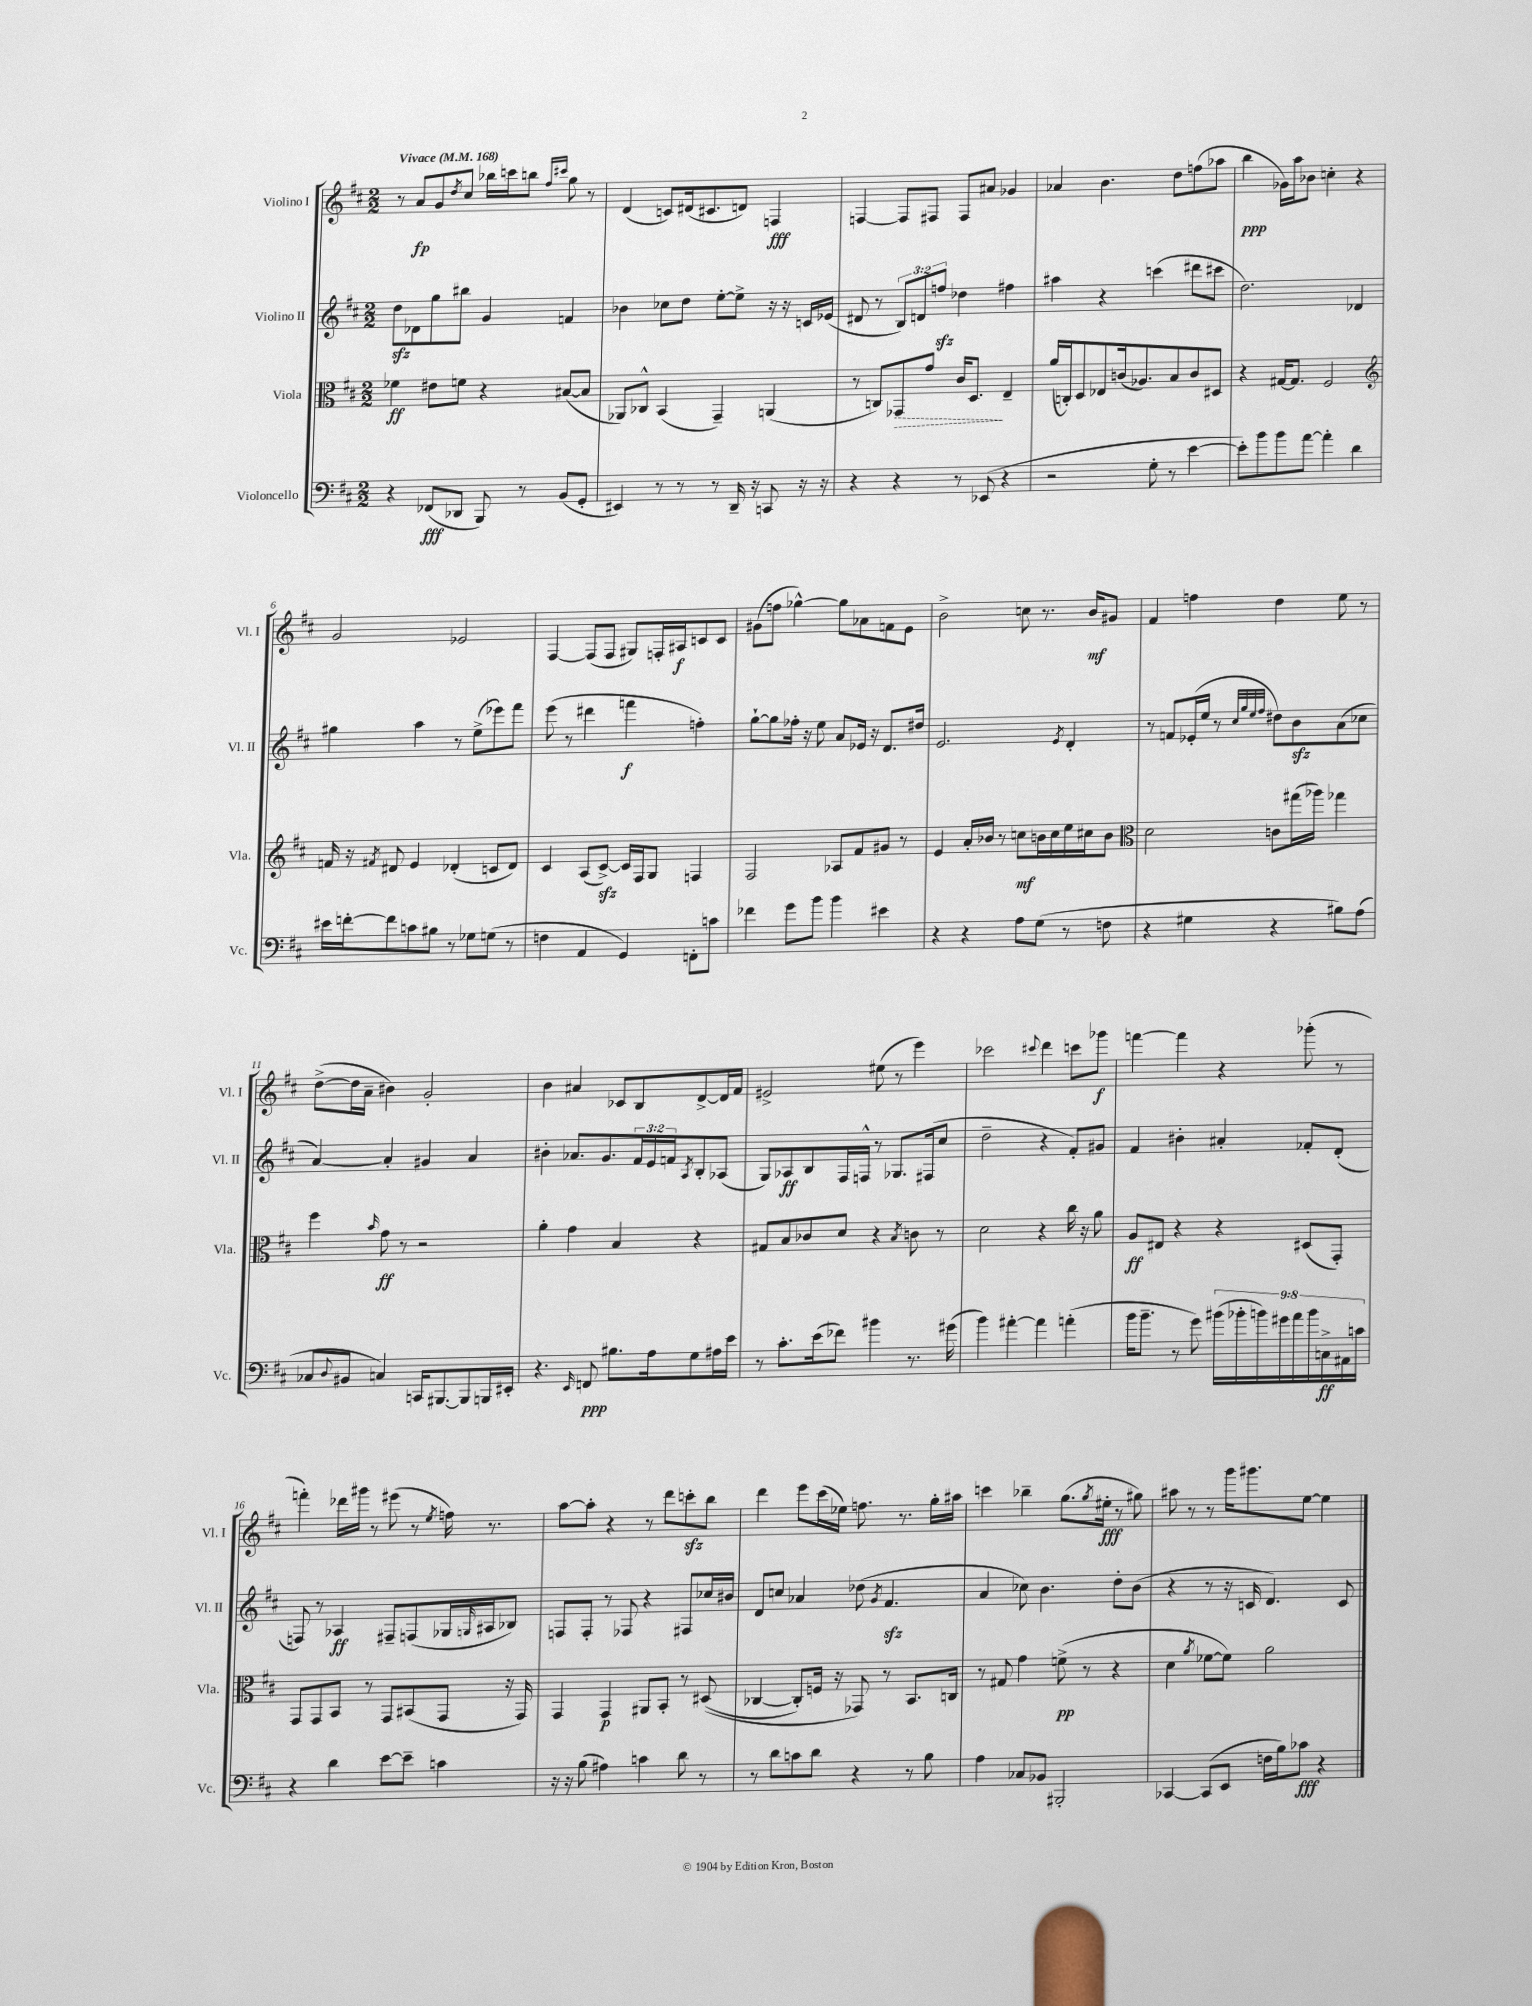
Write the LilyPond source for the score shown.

<<
\new StaffGroup <<
\new Staff = "s0" \with { instrumentName = "Violino I" shortInstrumentName = "Vl. I" } {
    \clef treble \key d \major \numericTimeSignature \time 2/2 \tempo "Vivace" 4 = 168
    r8 a'8\fp g'8 \acciaccatura { d''8 } cis''8 bes''16 c'''16 b''8 \grace { fis''16 cis'''16 } g''8 r8 |
    d'4( c'8) dis'16( cis'8. d'8) f4\fff |
    f4~ f8 fis8 fis8 ais'8 ges'4 |
    aes'4 b'4. d''8 f''8( aes''8 |
    b''4\ppp ges'16) a''16 bes'8 c''4-. r4 |
    g'2 ees'2 |
    fis4~ fis8( fis8 gis8) f16-. ais16\f c'8 c'8 |
    gis'8( f''8 ges''4~-^) ges''8 aes'8 f'8 e'8 |
    b'2-> c''8 r8. b'16\mf gis'8 |
    fis'4 f''4 d''4 e''8 r8 |
    d''8~->( d''16 a'16-- bis'4) g'2-. |
    b'4 ais'4 ces'8 b8 d'8~-> d'16 fis'16 |
    eis'2-> eis''8( r8 e'''4) |
    ces'''2 \appoggiatura { cis'''8 } d'''4 c'''8 ges'''8\f |
    f'''4~ f'''4 r4 ges'''8-.( r8 |
    f'''4-.) des'''16 gis'''16 r8 eis'''8( r8 \acciaccatura { e''8 } f''16) r8. |
    a''8~ a''8-. r4 r8 d'''8 c'''8-.\sfz b''8 |
    d'''4 e'''8 cis'''16( ees''16) f''8. r8. g''16-. ais''16 |
    c'''4 bes''4-- g''8.( \acciaccatura { g''8 } eis''16-.\fff r8 gis''8) |
    ais''8 r8 r8 g'''16 gis'''8. e''8~ e''4 \bar "|." |
}
\new Staff = "s1" \with { instrumentName = "Violino II" shortInstrumentName = "Vl. II" } {
    \clef treble \key d \major \numericTimeSignature \time 2/2 \override Staff.TupletNumber.text = #tuplet-number::calc-fraction-text
    d''8\sfz des'8 g''8 bis''8 g'4 f'4 |
    bes'4 ces''8 d''8 e''8~-. e''8-> r16 r16 c'16 ees'16( |
    dis'8 r8 \tuplet 3/2 { b8) d'8 f''8\sfz } des''4 fis''4 |
    ais''4 r4 c'''4( dis'''8 cis'''8 |
    d''2.) des'4 |
    gis''4 a''4 r8 e''8->( ees'''8) fis'''8 |
    e'''8( r8 dis'''4 f'''4\f f''4-.) |
    g''8~-! g''8 fes''16-. r16 e''8 a'8 ees'16 r16 d'8. dis''16 |
    e'2. \acciaccatura { e'8 } d'4-. |
    r8 f'8 ees'16-.( e''16 r8 \grace { cis''32 g''32 e''32 fis''32 } dis''8) b'8\sfz a'8( ces''8 |
    a'4~) a'4-. gis'4 a'4 |
    bis'4-. aes'8. g'8. \tuplet 3/2 { fis'16 e'16 f'16 } \acciaccatura { a8 } b8-. aes8( |
    g8) aes8\ff b8 fis16 f16-^ r8 ges8. fis16( cis''8 |
    d''2-- r4 fis'8-.) gis'8 |
    fis'4 bis'4-. ais'4-. fes'8-. d'8-.( |
    f8) r8 aes4\ff fis8-- f8( ges16 \grace { g16 } ais16 bes8) |
    f8 f8-. r8 fes8 r4 fis8 ces''16 bis'16 |
    d'8 c''8 aes'4 des''8( \acciaccatura { g'8 } fis'4.\sfz |
    a'4 ces''8) b'4. d''8-. b'8( |
    r4 r8 r16 c'16 d'4.) c'8 \bar "|." |
}
\new Staff = "s2" \with { instrumentName = "Viola" shortInstrumentName = "Vla." } {
    \clef alto \key d \major \numericTimeSignature \time 2/2
    fes'4\ff eis'8 f'8 r4 bis8~( bis8 |
    aes,8) ces8-^ b,4( g,4--) a,4( |
    r8 c8) \once \override Hairpin.style = #'dashed-line ges,8\> g'8 cis'16 d8.\! e4-- |
    a'16( c16-.) d8 ees8 c'16( aes8.) b8 c'8 dis8 |
    r4 gis16~ gis8. fis2 |
    \clef treble f'16 r16 \acciaccatura { fis'8 } dis'8 e'4 des'4-.( c'8 des'8) |
    cis'4 a8( cis'8~->\sfz) cis'16 fis16 g8 f4 |
    fis2 aes8 fis'8 gis'8 r8 |
    e'4 a'16-. bes'16 r8 c''8\mf b'16 c''16 e''16 cis''16 b'8 |
    \clef alto d'2 c'8 gis''16( aes''16) ges''4 |
    fis''4 \grace { b'16 } g'8\ff r8 r2 |
    a'4-. g'4 b4 r4 |
    gis8 b8 ces'8 d'8 r4 \acciaccatura { b8 } c'8 r8 |
    d'2 r4 cis''16 r16 a'8 |
    a8\ff eis8 r4 r4 dis8( g,8-.) |
    g,8 g,8 b,8 r8 g,8 bis,8( g,8 r16 g,16) |
    g,4 g,4\p ais,8 b,8-. r8 dis8(\( |
    ces4~ ces8-.) f16 r16 ges,8\) r8 b,8. c16 |
    r8 gis8 g'4 f'8->\pp( r8 r4 |
    d'4 \acciaccatura { a'8 } fes'8~ fes'8) a'2 \bar "|." |
}
\new Staff = "s3" \with { instrumentName = "Violoncello" shortInstrumentName = "Vc." } {
    \clef bass \key d \major \numericTimeSignature \time 2/2 \override Staff.TupletNumber.text = #tuplet-number::calc-fraction-text
    r4 fes,8\fff( des,8 b,,8) r8 b,8( g,8-. |
    eis,4) r8 r8 r8 d,16-- r16 c,8 r16 r16 |
    r4 r4 r8 ees,8( r4 |
    r2 g8-. r8 e'4~ |
    e'8-.) b'8 b'8 a'8~ a'4-. d'4 |
    eis'16 f'16~-. f'8 c'8 bis8 r8 ges8 g8( r8 |
    f4 a,4 g,4) f,8-. c'8 |
    fes'4 g'8 b'8 b'4 eis'4 |
    r4 r4 a8 g8( r8 f8 |
    r4 gis4 r4 bis8) a8( |
    ces8 \appoggiatura { d8 } bis,8 c4) c,16 bis,,8.~ bis,,8 b,,16 eis,16-. |
    r4. \grace { e,16 } f,8\ppp bis8. a16 g8 ais16 e'16 |
    r8 cis'8.-. e'16( fes'8) bis'4 r8. gis'16( |
    b'4) ais'4~-. ais'4 a'4-.( |
    b'16 b'8.-- r8 g'8) \tuplet 9/8 { bis'16( bes'16-. b'16) gis'16 a'16 b'16 c16->\ff ais,16 c'16 } |
    r4 d'4 e'8~ e'8-- c'4 |
    r16 r16 b8( ais4) c'4 d'8 r8 |
    r8 d'8 c'8 d'8 r4 r8 b8 |
    a4 ces8 bes,8 bis,,2-. |
    ces,4~ ces,8( e,8 f16 b16) ces'8\fff r4 \bar "|." |
}
>>
>>
